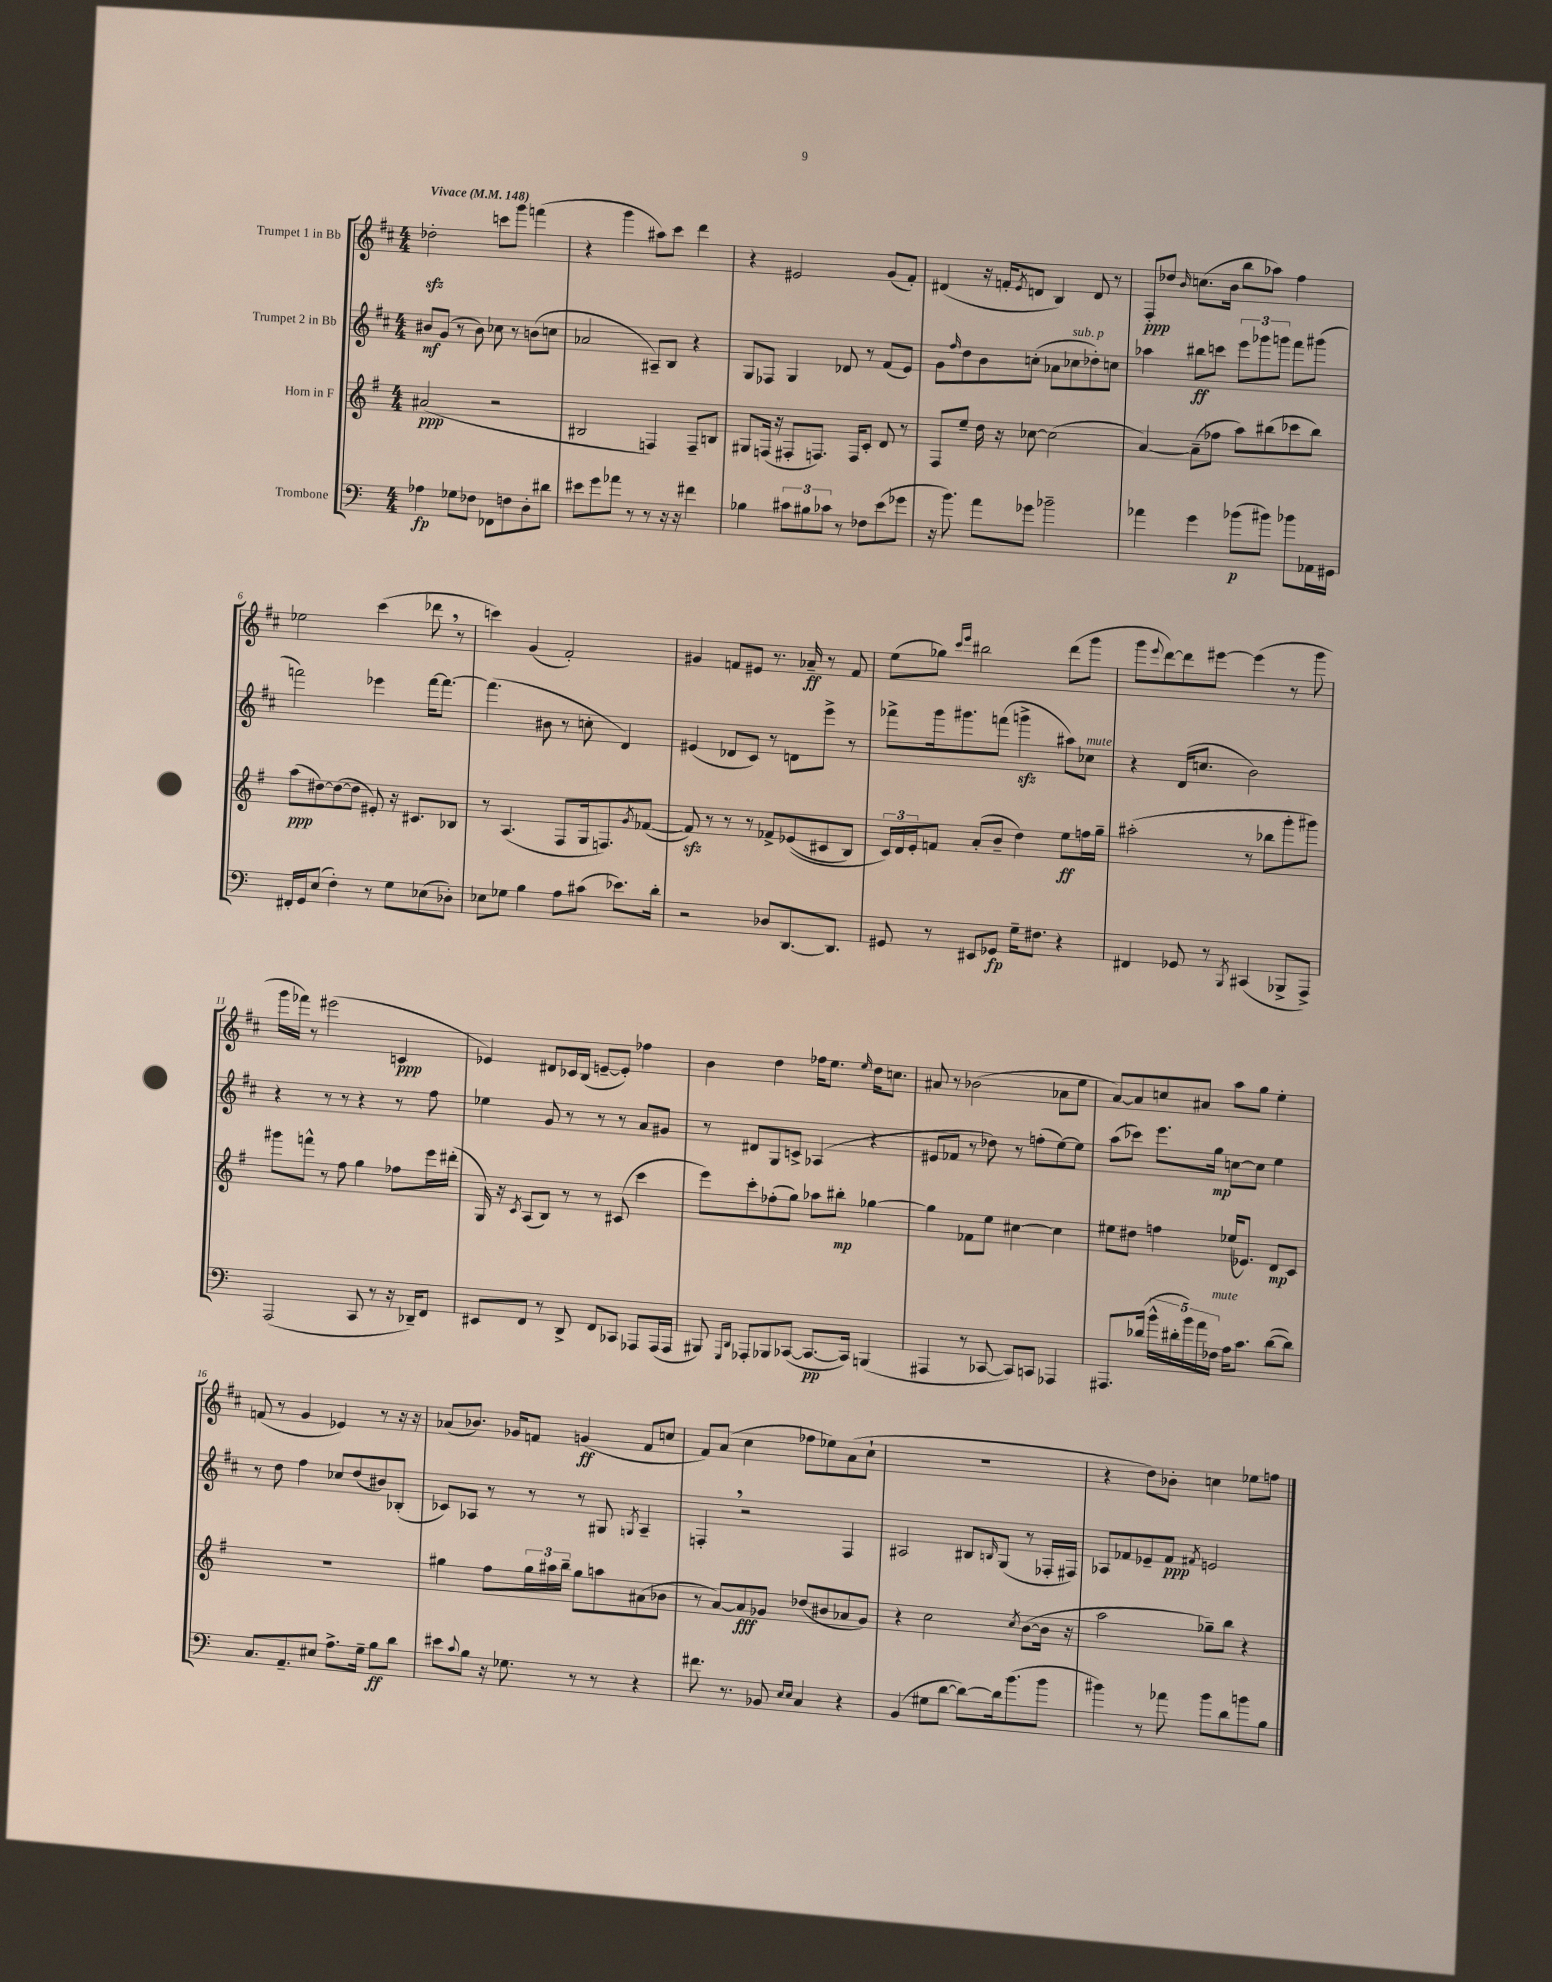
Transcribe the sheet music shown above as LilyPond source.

<<
\new StaffGroup <<
\new Staff = "s0" \with { instrumentName = "Trumpet 1 in Bb" } {
    \clef treble \key d \major \numericTimeSignature \time 4/4 \tempo "Vivace" 4 = 148
    des''2-.\sfz c'''8 g'''8 f'''4( |
    r4 g'''4 ais''8) cis'''8 d'''4 |
    r4 eis'2 g'8( fis'8-.) |
    dis'4( r16 f'16-. \acciaccatura { e'8 } d'8 b4) d'8 r8 |
    fis8-.\ppp des''8 \grace { b'16 } c''8.( b'16 b''8 aes''8) fis''4 |
    ees''2 cis'''4( des'''8 \breathe r8 |
    c'''4) g'4( fis'2-.) |
    gis'4 f'8 eis'8 r8. aes'16--\ff r8 f'8 |
    e''8( ges''8) \grace { cis'''16 e'''16 } bis''2 d'''8( g'''8 |
    g'''8 \appoggiatura { e'''8 } d'''8~) d'''8 eis'''8~ eis'''4( r8 g'''8 |
    g'''16 fes'''16) r8 eis'''2( c'4\ppp |
    ees'4) dis'8 ces'16 b16( e'8~-- e'8-.) fes''4 |
    b'4 d''4 fes''16 e''8. \grace { e''16 } d''16 c''8. |
    ais'8 r8 bes'2( aes'8 e''8 |
    a'8~) a'8 c''8 ais'8 a''8 g''8 e''4-. |
    f'8( r8 g'4 ees'4) r8 r16 r16 |
    aes'8( bes'8.) ges'16 f'8 g'4\ff( f'8 c''8 |
    fis'8) a'8( cis''4 fes''8 ees''8) a'8( cis''8-! |
    R1 |
    r4 d''8) bes'8-. c''4 ees''8 f''8 \bar "|." |
}
\new Staff = "s1" \with { instrumentName = "Trumpet 2 in Bb" } {
    \clef treble \key d \major \numericTimeSignature \time 4/4
    bis'8\mf g'8( r8 bis'8) ces''8 r8 b'8( c''8 |
    aes'2 ais8--) b8 r4 |
    g8 fes8 g4 des'8 r8 fis'8( e'8) |
    g'8 \grace { fis''16 } d''8 b'8 c''8-.( aes'8 ces''8^\markup { \italic "sub. p" } des''8-.) c''8 |
    aes''4 bis''8\ff c'''8 \tuplet 3/2 { e'''8 ges'''8 g'''8 } fis'''8 gis'''8( |
    f'''2) ees'''4 f'''16~ f'''8.~ |
    f'''4.( bis'8 r8 c''8-. d'4) |
    eis'4( des'8 cis'8) r8 d'8 e'''8-> r8 |
    fes'''8-> g'''16 gis'''8. f'''8( g'''4->\sfz ais''8) ces''8^\markup { \italic "mute" } |
    r4 d'16( c''8. b'2) |
    r4 r8 r8 r4 r8 fis''8 |
    ees''4 g'8 r8 r8 r8 a'8 gis'8 |
    r8 dis'8 g8 c'8-> aes4( r4 |
    eis'8 fes'8 r8 des''8) r8 f''8-.( e''8~) e''8 |
    a''8( ces'''8) e'''8. g''16\mp c''8~ c''8 e''4 |
    r8 d''8 fis''4 ces''8 d''8( bis'8) bes8-.( |
    ces'8) aes8 r8 r8 r8 gis8 \acciaccatura { g8 } aes4-- |
    f4-. \breathe r2 f4 |
    ais2 bis8 \grace { b16 } g8( r8 fes16-. fis16) |
    aes8 fes'8 ees'8-- fes'8\ppp \acciaccatura { fis'8 } e'2 \bar "|." |
}
\new Staff = "s2" \with { instrumentName = "Horn in F" } {
    \clef treble \key g \major \numericTimeSignature \time 4/4
    ais'2\ppp( r2 |
    bis2 f4) f8-- b8 |
    gis8 f16( r16 fis8-. f8.) f16 c'8-. d'8 r8 |
    fis8 e''8-- d''16 r16 ces''8~ ces''2( |
    a'4~) a'8--( fes''8 a''8) bis''8( ces'''8 bis''8) |
    a''8\ppp( dis''8~) dis''8~( dis''8 eis'8-.) r16 cis'8. bes8 |
    r8 a4.( fis8 g16 f8.) \acciaccatura { g'8 } fes'8~( |
    fes'8\sfz) r8 r8 r8 fes'8-> ees'8(\( cis'8 b8) |
    \tuplet 3/2 { c'16\) d'16 e'16-. } f'8 a'8-.( b'8-- d''4) e''8\ff f''16 g''16-- |
    ais''2-.( r8 bes''8 g'''8-. gis'''8) |
    gis'''8 f'''8-^ r8 fis''8 g''4 fes''8 e'''16 dis'''16-.( |
    g16) r16 \acciaccatura { c'8 } a8( b8) r8 r8 cis'8( c'''4 |
    e'''8) c'''8-. fes''8-.( g''8) aes''8 bis''8-.\mp ges''4~ |
    ges''4 fes'8 e''8 cis''4~ cis''4 |
    eis''8 dis''8 f''4 ees''16( ees'8.) d'8\mp c'8 |
    R1 |
    gis''4 fis''8 \tuplet 3/2 { gis''16 ais''16 b''16-- } gis''8 a''8 ais'8( bes'8 |
    r8 a'8~) a'8\fff ges'8 des''8( bis'8 aes'8 ges'8) |
    r4 c''2 \acciaccatura { c''8 } b'8~( b'16 r16 |
    a''2 ges''8--) b''8 r4 \bar "|." |
}
\new Staff = "s3" \with { instrumentName = "Trombone" } {
    \clef bass \key c \major \numericTimeSignature \time 4/4
    aes4\fp ges8 fes8 fes,8 f8 d8-. dis'8 |
    eis'8 g'8 aes'8 r8 r8 r16 r16 fis'4 |
    bes4 \tuplet 3/2 { cis'8 bis8 ces'8 } r8 fes8 e'8( ges'8 |
    r16 b'8.) a'8 ges'8 bes'2-- |
    aes'4 g'4 bes'8\p( bis'8) bes'8 aes,16 gis,16 |
    fis,16-. g,16 e8( f4-.) r8 g8 ees8( des8-.) |
    ees8 ges8 b4 a8 cis'8( ees'8.) d'16-. |
    r2 des8 d,8.~ d,8. |
    gis,8 r8 eis,8 ges,8\fp g16-- fis8. r4 |
    fis,4 ges,8 r8 \acciaccatura { b,,8 } cis,4( bes,,8-> a,,8->) |
    a,,2( c,8 r8 r16 des,16--) f,8 |
    eis,8 f,8 r8 d,8-> f,8 ces,8 aes,,8 aes,,16( aes,,16 |
    bis,,8) \grace { g,,16 d,16 } aes,,8-. bes,,8 ces,8~( ces,8.~\pp ces,16) b,,4( |
    ais,,4 r8 ces,8~ ces,8) c,8 aes,,4 |
    ais,,8. des'16( \tuplet 5/4 { b'16-^ dis'16-. b'16) a'16 fes16^\markup { \italic "mute" } } a16 c'8. dis'8~( dis'8) |
    c8. a,8.-- eis8 a8.-> g16-- b8\ff d'8 |
    eis'8 \appoggiatura { c'8 } b8 r16 ges8. r8 r8 r4 |
    fis'8. r8. bes,8 \grace { e16 e16 } c4 r4 |
    b,4( gis8 d'8~ d'8~) d'16 b'8.( b'8 |
    bis'4) r8 aes'8 bis'8 d'8 b'8 b8 \bar "|." |
}
>>
>>
